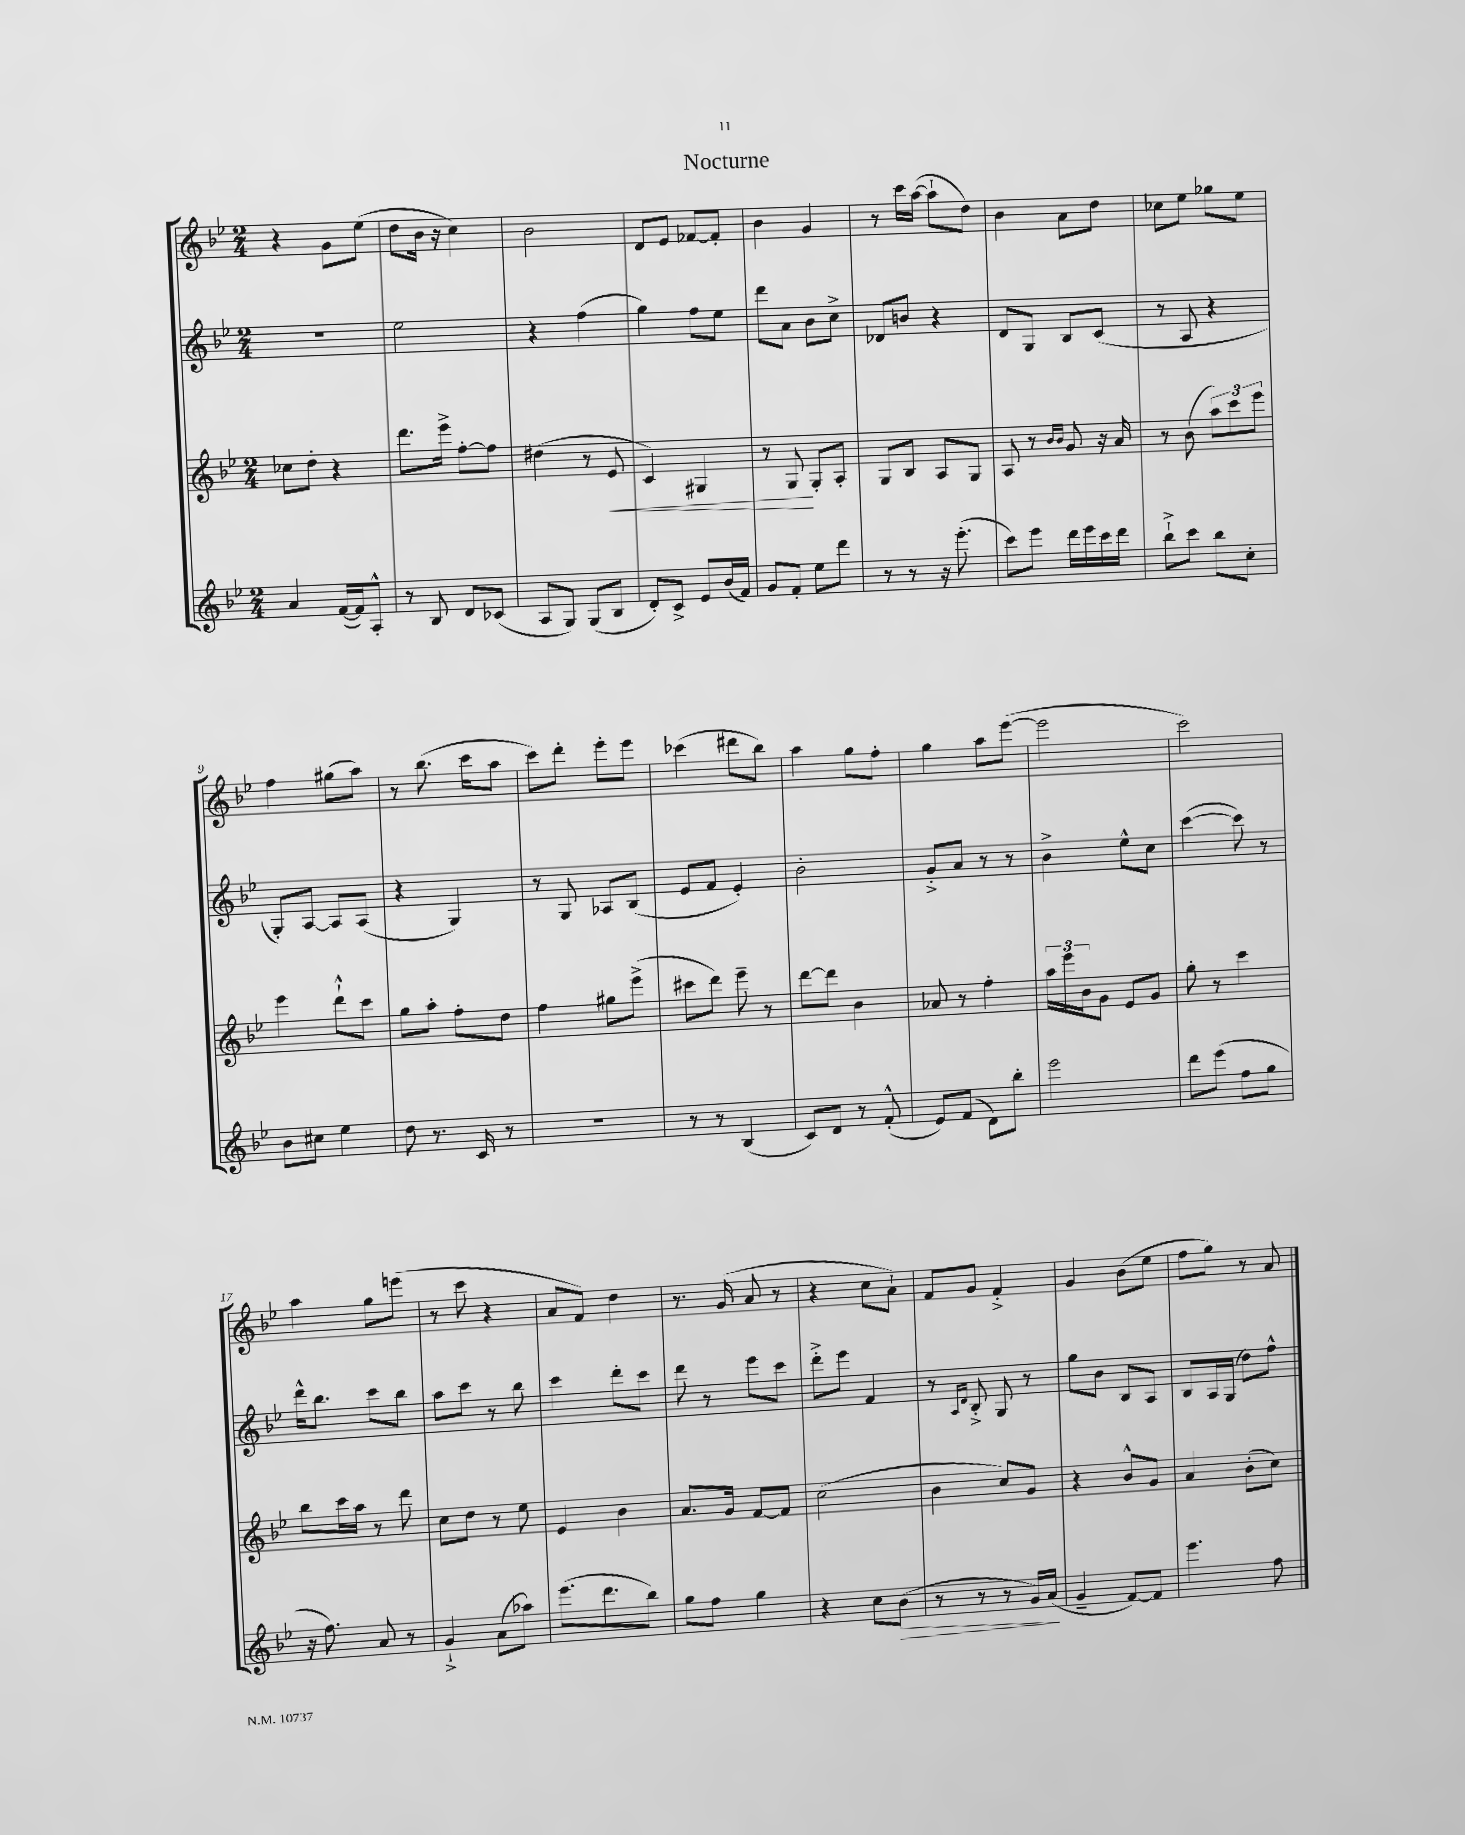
\header { title = "Nocturne" }
<<
\new StaffGroup <<
\new Staff = "s0" {
    \clef treble \key bes \major \numericTimeSignature \time 2/4
    r4 g'8 ees''8( |
    d''8 bes'16 r16 c''4) |
    bes'2 |
    d'8 ees'8 fes'8~ fes'8-. |
    bes'4 g'4 |
    r8 c'''16 a''16~( a''8-! d''8) |
    bes'4 a'8 d''8 |
    ces''8 ees''8 ges''8 ees''8 |
    f''4 gis''8( a''8) |
    r8 bes''8.( c'''16 a''8 |
    c'''8) d'''8-. ees'''8-. ees'''8 |
    ces'''4( dis'''8 bes''8) |
    a''4 g''8 f''8-. |
    g''4 a''8 ees'''8~( |
    ees'''2 |
    c'''2) |
    a''4 g''8 e'''8( |
    r8 c'''8 r4 |
    a'8 f'8) d''4 |
    r8. g'16( a'8 r8 |
    r4 c''8 a'8-!) |
    f'8 g'8 f'4-.-> |
    g'4 bes'8( ees''8 |
    f''8 g''8) r8 a'8 \bar "|." |
}
\new Staff = "s1" {
    \clef treble \key bes \major \numericTimeSignature \time 2/4
    r2 |
    ees''2 |
    r4 f''4( |
    g''4) f''8 ees''8 |
    d'''8 a'8 bes'8 c''8-> |
    des'8 b'8 r4 |
    d'8 g8 bes8 c'8( |
    r8 a8 r4 |
    g8-.) a8~ a8 a8( |
    r4 g4) |
    r8 g8 aes8 bes8( |
    ees'8 f'8 ees'4-.) |
    bes'2-. |
    g'8-.-> a'8 r8 r8 |
    bes'4-> ees''8-^ c''8 |
    c'''4~( c'''8) r8 |
    d'''16-^ bes''8. c'''8 bes''8 |
    a''8 c'''8 r8 bes''8 |
    c'''4 d'''8-. c'''8 |
    d'''8 r8 ees'''8 c'''8 |
    d'''8-.-> ees'''8 f'4 |
    r8 \grace { a16 d'16 } bes8-.-> g8 r8 |
    g''8 bes'8 bes8 a8 |
    bes8 a16 g16( d''8) f''8-^ \bar "|." |
}
\new Staff = "s2" {
    \clef treble \key bes \major \numericTimeSignature \time 2/4
    ces''8 d''8-. r4 |
    d'''8. ees'''16-> f''8~-. f''8 |
    dis''4( r8 ees'8\< |
    c'4) gis4 |
    r8 g8\! g8-. a8-. |
    g8 bes8 a8 g8 |
    a8 r8 \grace { bes'16 bes'16 } g'8 r16 a'16 |
    r8 bes'8( \tuplet 3/2 { a''8) c'''8 ees'''8 } |
    ees'''4 d'''8-!-^ c'''8 |
    g''8 a''8-. f''8-. d''8 |
    f''4 gis''8 ees'''8->( |
    cis'''8 d'''8) ees'''8-- r8 |
    d'''8~ d'''8 bes'4 |
    aes'8 r8 f''4-. |
    \tuplet 3/2 { a''16 ees'''16 bes'16 } g'8 ees'8 g'8 |
    g''8-. r8 c'''4 |
    bes''8 c'''16 a''16 r8 d'''8 |
    c''8 d''8 r8 ees''8 |
    ees'4 bes'4 |
    a'8. g'16 f'8~ f'8 |
    c''2( |
    bes'4 c''8) g'8 |
    r4 bes'8-^ g'8 |
    a'4 bes'8-.( c''8) \bar "|." |
}
\new Staff = "s3" {
    \clef treble \key bes \major \numericTimeSignature \time 2/4
    a'4 f'16~( f'16) a8-.-^ |
    r8 bes8 d'8 ces'8( |
    a8 g8) g8( bes8 |
    d'8-.) c'8-> ees'8 bes'16( f'16) |
    g'8 f'8-. ees''8 d'''8 |
    r8 r8 r16 ees'''8.-.( |
    c'''8) ees'''8 d'''16 ees'''16 c'''16 d'''16 |
    bes''8-!-> c'''8 bes''8 c''8-. |
    bes'8 cis''8 ees''4 |
    d''8 r8. c'16 r8 |
    R2 |
    r8 r8 bes4( |
    c'8) d'8 r8 f'8-.-^( |
    ees'8) f'8( d'8) bes''8-. |
    ees'''2 |
    d'''8 ees'''8( f''8 g''8 |
    r16 f''8.) a'8 r8 |
    g'4-!-> a'8( aes''8) |
    ees'''8.( d'''8. bes''8) |
    g''8 f''8 g''4 |
    r4 c''8 bes'8\>( |
    r8 r8 r8 g'16) a'16\!( |
    g'4-- f'8~) f'8 |
    ees'''4. f''8 \bar "|." |
}
>>
>>
